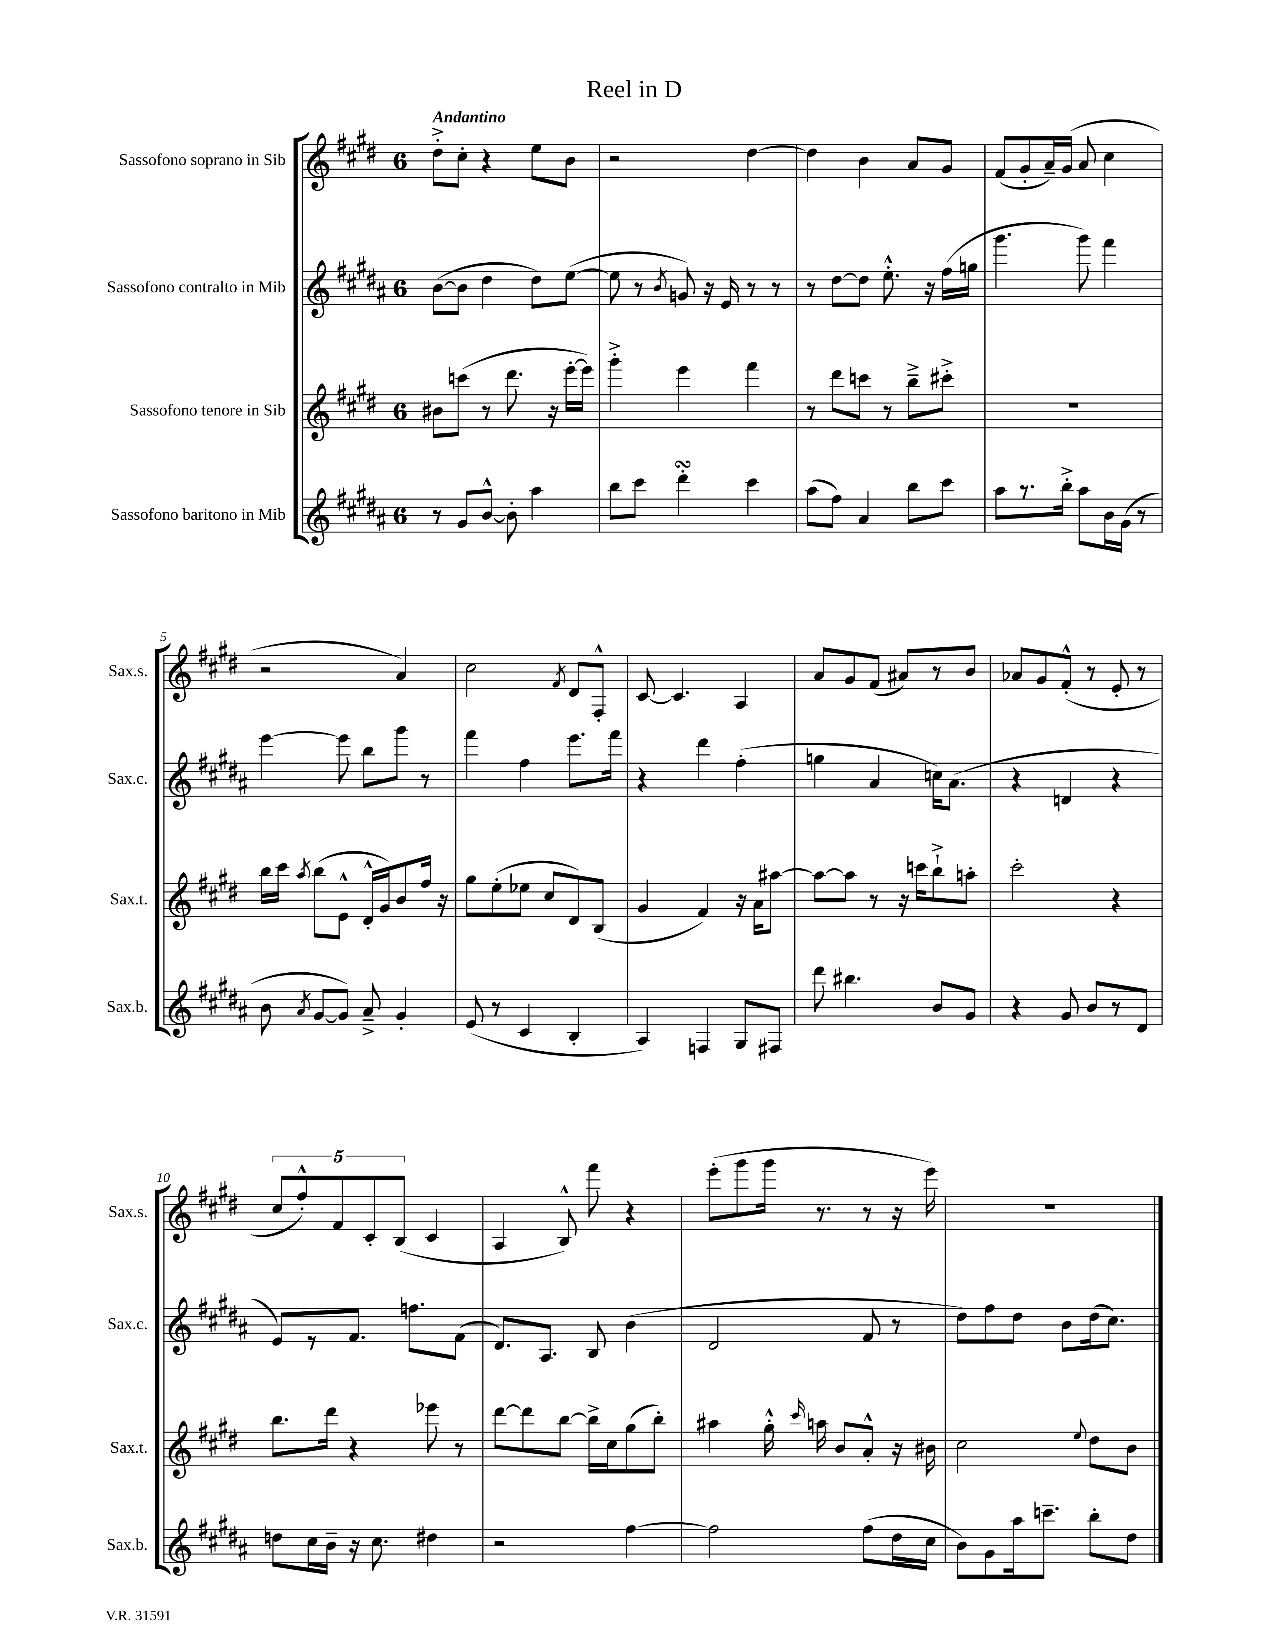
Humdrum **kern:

**kern	**kern	**kern	**kern
*staff4	*staff3	*staff2	*staff1
*clefG2	*clefG2	*clefG2	*clefG2
*k[f#c#g#d#a#]	*k[f#c#g#d#]	*k[f#c#g#d#a#]	*k[f#c#g#d#]
*M6/8	*M6/8	*M6/8	*M6/8
8r	8b#	([8b	8dd#'^
8g#	(8ccc	8b]	8cc#'
[8b^^	8r	4dd#	4r
8b']	8.ddd#	.	.
4aa#	.	8dd#)	8ee
.	16r	.	.
.	[16eee'	([8ee	8b
.	16eee])	.	.
=	=	=	=
8bb	4ggg#'^	8ee]	2r
8ccc#	.	8r	.
.	.	8qb	.
4ddd#'	4eee	8g)	.
.	.	16r	.
.	.	16e	.
4ccc#	4fff#	8r	[4dd#
.	.	8r	.
=	=	=	=
(8aa#	8r	8r	4dd#]
8ff#)	8ddd#	[8dd#	.
4a#	8ccc	8dd#]	4b
.	8r	8.ee'^^	.
8bb	8bb~^	.	8a
.	.	16r	.
8ccc#	8ccc#'^	(16ff#	8g#
.	.	16gg	.
=	=	=	=
8aa#	2.r	4.ggg#	(8f#
8.r	.	.	8g#'
.	.	.	16a~)
16bb'^	.	.	(16g#
8aa#	.	8ggg#)	8a
16b	.	4fff#	4cc#
(16g#	.	.	.
8r	.	.	.
=	=	=	=
8b	16bb	[4eee	2r
.	16ccc#	.	.
8qa#	8qaa	.	.
[8g#	(8bb	.	.
8g#])	8e^^	8eee]	.
8a#~^	16d#'^^	8bb	.
.	16g#)	.	.
4g#'	8b	8ggg#	4a)
.	16ff#	8r	.
.	16r	.	.
=	=	=	=
(8e	8gg#	4fff#	2cc#
8r	(8ee'	.	.
4c#	8ee-	4ff#	.
.	8cc#	.	.
.	.	.	8qf#
4B'	8d#)	8.eee	8d#
.	(8B	.	8F#'^^
.	.	16fff#	.
=	=	=	=
4A#)	4g#	4r	[8c#
.	.	.	4.c#]
4F	4f#)	4ddd#	.
8G#	16r	(4ff#'	4A
.	16a	.	.
8F#	[8aa#	.	.
=	=	=	=
8ddd#	8aa#_	4gg	8a
4.bb#	8aa#]	.	8g#
.	8r	4a#	(8f#
.	16r	.	8a#)
.	16ccc	.	.
8b	8bb`^	16cc)	8r
.	.	(8.a#	.
8g#	8aa'	.	8b
=	=	=	=
4r	2ccc#'	4r	8a-
.	.	.	8g#
8g#	.	4d	(8f#'^^
8b	.	.	8r
8r	4r	4r	8e'
8d#	.	.	8r
=	=	=	=
8dd	8.bb	8e)	10cc#
.	.	.	10ff#'^^)
16cc#	.	8r	.
16b~	16ddd#	.	.
.	.	.	10f#
16r	4r	8.f#	.
.	.	.	10c#'
8.cc#	.	.	.
.	.	.	(10B
.	.	8.ff	.
4dd#	8eee-	.	4c#
.	8r	(8f#	.
=	=	=	=
2r	[8ddd#	8.d#)	4A
.	8ddd#]	.	.
.	.	8.A#	.
.	[8bb	.	8B^^)
.	16bb^]	8B	8fff#
.	16cc#	.	.
[4ff#	(8gg#	(4b	4r
.	8bb')	.	.
=	=	=	=
2ff#]	4aa#	2d#	(8eee'
.	.	.	8ggg#
.	16gg#'^^	.	16ggg#
.	16qqccc#	.	.
.	16aa	.	8.r
.	8b	.	.
(8ff#	8a'^^	8f#	8r
16dd#	16r	8r	16r
16cc#	16b#	.	16eee)
=	=	=	=
8b)	2cc#	8dd#)	2.r
8g#	.	8ff#	.
16aa#	.	8dd#	.
8.ccc~	.	.	.
.	.	8b	.
.	8qqee	.	.
8bb'	8dd#	(16dd#	.
.	.	8.cc#)	.
8dd#	8b	.	.
==	==	==	==
*-	*-	*-	*-
